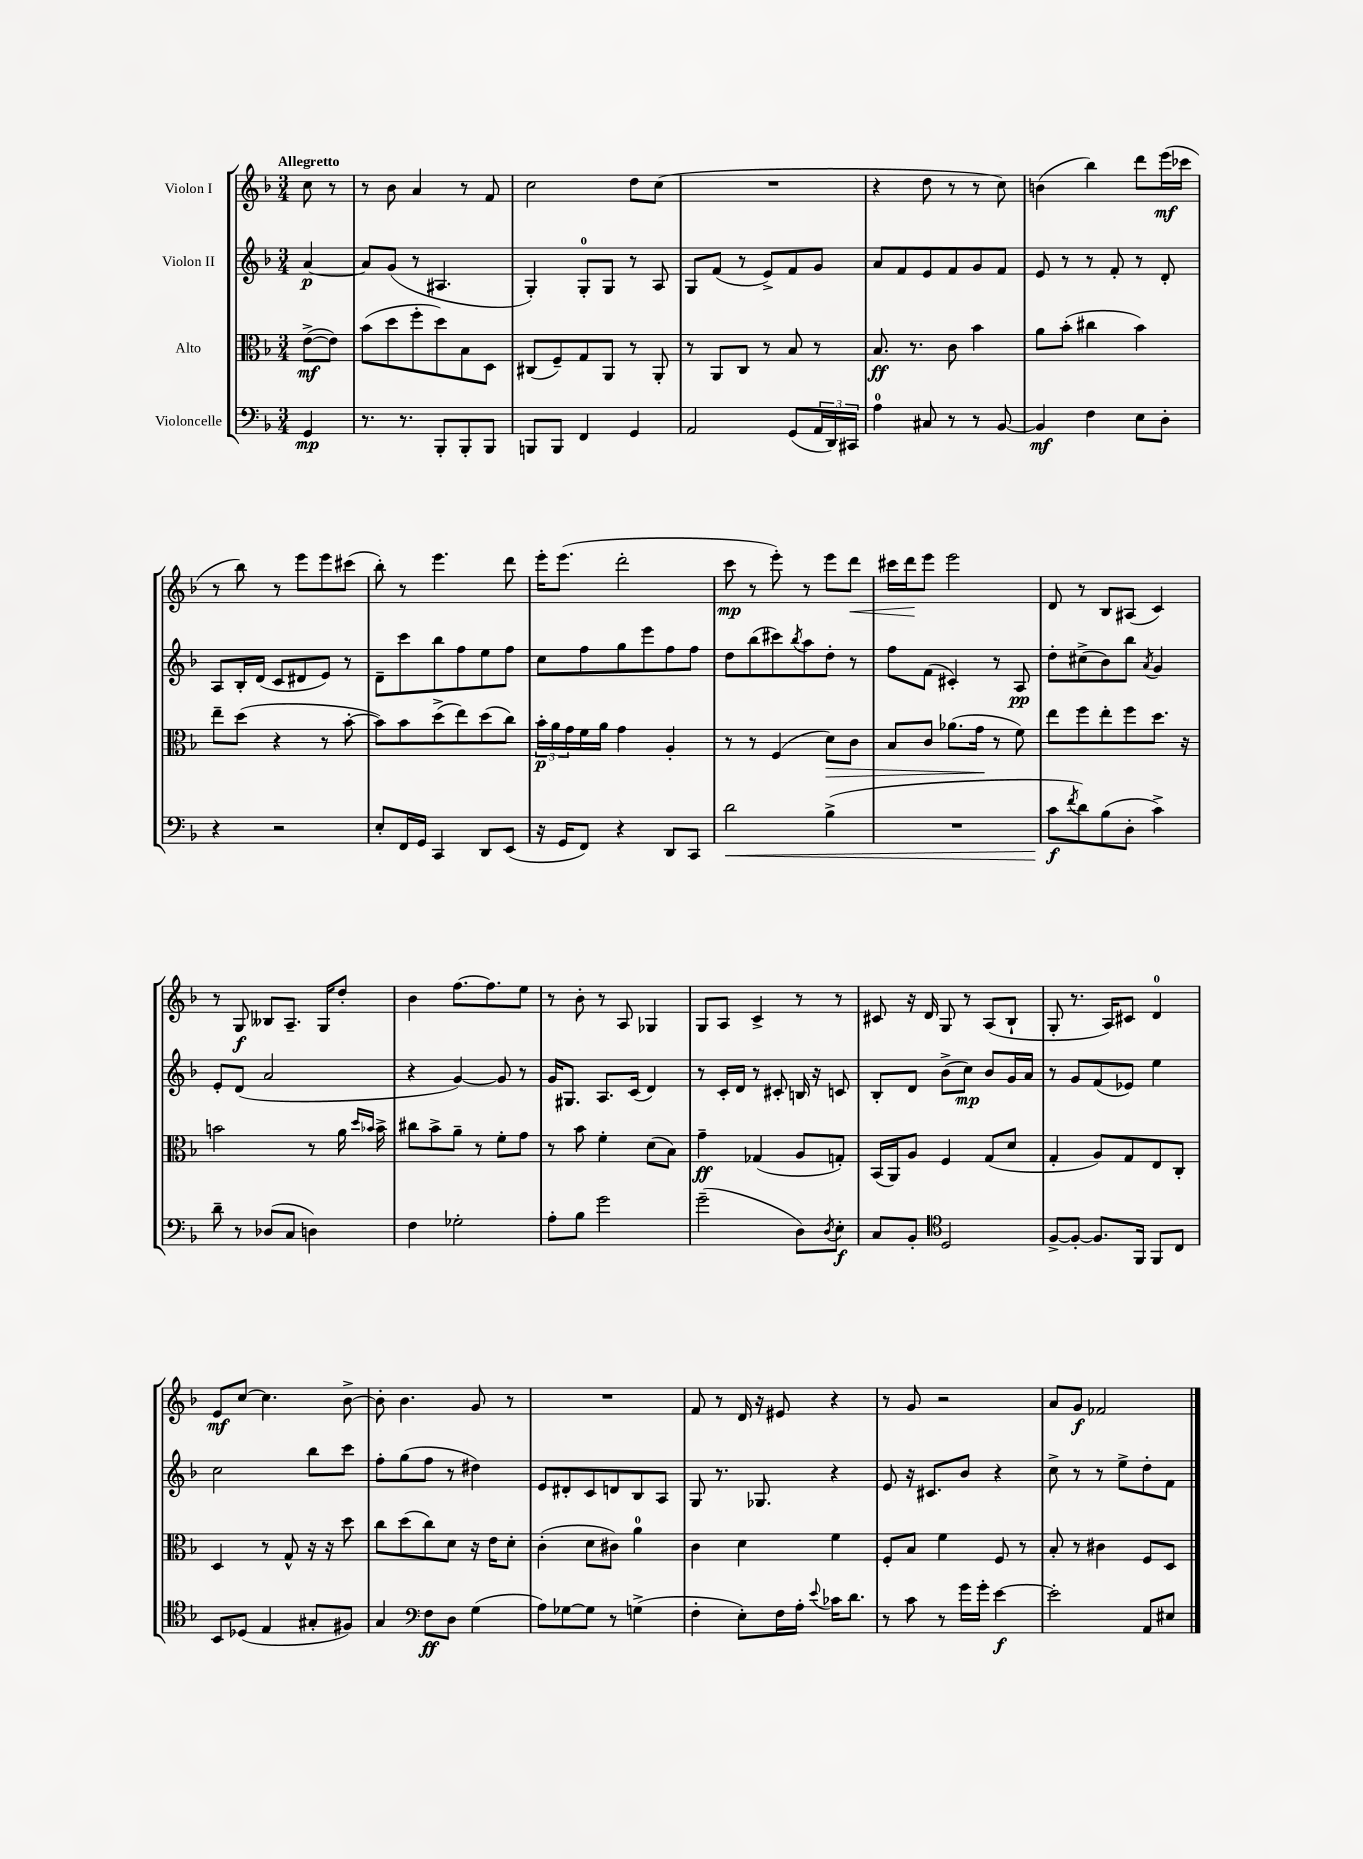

**kern	**dynam	**kern	**dynam	**kern	**dynam	**kern	**dynam
*part4	*part4	*part3	*part3	*part2	*part2	*part1	*part1
*staff4	*staff4	*staff3	*staff3	*staff2	*staff2	*staff1	*staff1
*I"Violoncelle	*	*I"Alto	*	*I"Violon II	*	*I"Violon I	*
*clefF4	*	*clefC3	*	*clefG2	*	*clefG2	*
*k[b-]	*	*k[b-]	*	*k[b-]	*	*k[b-]	*
*M3/4	*	*M3/4	*	*M3/4	*	*M3/4	*
=	=	=	=	=	=	=	=
!	!	!	!	!	!	!LO:TX:a:B:t=Allegretto	!
4GG/	mp	([8e^\L	mf	[4a/	p	8cc\	.
.	.	8e\J])	.	.	.	8r	.
=1	=1	=1	=1	=1	=1	=1	=1
8.r	.	(8b-\L	.	8a/L]	.	8r	.
.	.	8dd\	.	(8g/J	.	8b-\	.
8.r	.	.	.	.	.	.	.
.	.	8ff'\	.	8r	.	4a/	.
8BBB-'/L	.	8dd\)	.	4.A#X/	.	.	.
8BBB-'/	.	8B-\	.	.	.	8r	.
8BBB-/J	.	8D\J	.	.	.	8f/	.
=2	=2	=2	=2	=2	=2	=2	=2
8BBBn/L	.	(8C#X/L	.	4G'/)	.	2cc\	.
8BBB/J	.	8F~/)	.	.	.	.	.
4FF/	.	8G/	.	8G'/L	.	.	.
.	.	8AA/J	.	8G/J	.	.	.
4GG/	.	8r	.	8r	.	8dd\L	.
.	.	8AA'/	.	8A/	.	(8cc\J	.
=3	=3	=3	=3	=3	=3	=3	=3
2AA/	.	8r	.	8G/L	.	2.r	.
.	.	8AA/L	.	(8f/J	.	.	.
.	.	8C/J	.	8r	.	.	.
.	.	8r	.	8e^/L)	.	.	.
(8GG/L	.	8B-/	.	8f/	.	.	.
24AA/L	.	8r	.	8g/J	.	.	.
24DD/)	.	.	.	.	.	.	.
24CC#X/JJ	.	.	.	.	.	.	.
=4	=4	=4	=4	=4	=4	=4	=4
4A\	.	8.B-/	ff	8a/L	.	4r	.
.	.	.	.	8f/	.	.	.
.	.	8.r	.	.	.	.	.
8C#X/	.	.	.	8e/	.	8dd\	.
8r	.	8c\	.	8f/	.	8r	.
8r	.	4b-\	.	8g/	.	8r	.
[8BB-/	.	.	.	8f/J	.	8cc\)	.
=5	=5	=5	=5	=5	=5	=5	=5
4BB-/]	mf	8a\L	.	8e/	.	(4bn\	.
.	.	(8b-'\J	.	8r	.	.	.
4F\	.	4cc#X\	.	8r	.	4bb-\)	.
.	.	.	.	8f'/	.	.	.
8E\L	.	4b-\)	.	8r	.	8ddd\L	.
8D'\J	.	.	.	8d'/	.	(16eee\L	mf
.	.	.	.	.	.	16ccc-X\JJ	.
!!LO:LB:g=z
=6	=6	=6	=6	=6	=6	=6	=6
4r	.	8ee~\L	.	8A/L	.	8r	.
.	.	(8dd\J	.	16B-'/L	.	8bb-\)	.
.	.	.	.	(16d/JJ	.	.	.
2r	.	4r	.	8c/L	.	8r	.
.	.	.	.	8d#X/	.	8eee\L	.
.	.	8r	.	8e/J)	.	8eee\	.
.	.	[8b-'\	.	8r	.	(8ccc#X\J	.
=7	=7	=7	=7	=7	=7	=7	=7
8E'/L	.	8b-\L])	.	8d~\L	.	8bb-'\)	.
16FF/L	.	8b-\	.	8ccc\	.	8r	.
16GG/JJ	.	.	.	.	.	.	.
4CC/	.	(8dd^\	.	8bb-\	.	4.eee\	.
.	.	8ee\)	.	8ff\	.	.	.
8DD/L	.	(8dd\	.	8ee\	.	.	.
(8EE/J	.	8cc\J)	.	8ff\J	.	8ddd\	.
=8	=8	=8	=8	=8	=8	=8	=8
16r	.	24b-'\LL	p	8cc\L	.	16eee'\KL	.
.	.	24a\	.	.	.	.	.
16GG/KL	.	.	.	.	.	(8.eee\J	.
.	.	24g\	.	.	.	.	.
8FF/J)	.	16f\	.	8ff\	.	.	.
.	.	16a\JJ	.	.	.	.	.
4r	.	4g\	.	8gg\	.	2ddd'\	.
.	.	.	.	8eee\	.	.	.
8DD/L	.	4A'/	.	8ff\	.	.	.
8CC/J	.	.	.	8ff\J	.	.	.
=9	=9	=9	=9	=9	=9	=9	=9
!	!LO:HP:b	!	!	!	!	!	!
2d\	<	8r	.	8dd\L	.	8ccc\	mp
.	.	8r	.	(8bb-\	.	8r	.
.	.	(4F/	.	8ccc#X\)	.	8eee'\)	.
.	.	.	.	8qbb-/	.	.	.
.	.	.	.	8aa\	.	8r	.
!	!	!	!LO:HP:b	!	!	!	!
(4B-^\	.	8d\L)	>	8dd'\J	.	8eee\L	.
!	!	!	!	!	!	!	!LO:HP:b
.	.	8c\J	.	8r	.	8ddd\J	<
=10	=10	=10	=10	=10	=10	=10	=10
2.r	.	8B-/L	.	8ff\L	.	16ccc#X\LL	.
.	.	.	.	.	.	16ddd\J	.
.	.	8c/J	.	(8f\J	.	8eee\J	[
.	.	(8.a-X\L	.	4c#X'/)	.	2eee\	.
.	.	16g\Jk	.	.	.	.	.
.	.	8r	]	8r	.	.	.
.	.	8f\)	.	8A/	pp	.	.
=11	=11	=11	=11	=11	=11	=11	=11
8c\L	f	8ee\L	.	8dd'\L	.	8d/	.
8qf/	.	.	.	.	.	.	.
8d\)	[	8ff\	.	(8cc#X^\	.	8r	.
(8B-\	.	8ee'\	.	8b-\)	.	8B-/L	.
8D'\J	.	8ff\	.	8bb-\J	.	(8A#X/J	.
.	.	.	.	8qa/	.	.	.
4c^\)	.	8.dd\J	.	4g/	.	4c/)	.
.	.	16r	.	.	.	.	.
!!LO:LB:g=z
=12	=12	=12	=12	=12	=12	=12	=12
8d~\	.	2bn\	.	8e'/L	.	8r	.
8r	.	.	.	(8d/J	.	8G/	f
(8D-X/L	.	.	.	2a/	.	8B--X/L	.
8C/J	.	.	.	.	.	8.A~/J	.
4Dn\)	.	8r	.	.	.	.	.
.	.	.	.	.	.	16G/KL	.
.	.	16a\	.	.	.	8dd'/J	.
.	.	16qqdd/LL	.	.	.	.	.
.	.	16qqb-X/JJ	.	.	.	.	.
.	.	16b-^\	.	.	.	.	.
=13	=13	=13	=13	=13	=13	=13	=13
4F\	.	8cc#X\L	.	4r	.	4b-\	.
.	.	8b-^\	.	.	.	.	.
2G-X'\	.	8a~\J	.	[4g/)	.	[8.ff\L	.
.	.	8r	.	.	.	.	.
.	.	.	.	.	.	8.ff\]	.
.	.	8f'\L	.	8g/]	.	.	.
.	.	8g\J	.	8r	.	8ee\J	.
=14	=14	=14	=14	=14	=14	=14	=14
8A'\L	.	8r	.	16g/KL	.	8r	.
.	.	.	.	8.G#X/J	.	.	.
8B-\J	.	8b-\	.	.	.	8b-'\	.
2g\	.	4f'\	.	8.A/L	.	8r	.
.	.	.	.	.	.	8A/	.
.	.	.	.	(16c/Jk	.	.	.
.	.	(8d\L	.	4d/)	.	4G-X/	.
.	.	8B-\J)	.	.	.	.	.
=15	=15	=15	=15	=15	=15	=15	=15
(2g~\	.	4g~\	ff	8r	.	8G/L	.
.	.	.	.	16c'/LL	.	8A/J	.
.	.	.	.	16d/JJ	.	.	.
.	.	(4G-X/	.	8r	.	4c^/	.
.	.	.	.	8c#X'/	.	.	.
8D\L)	.	8A/L	.	16Bn/	.	8r	.
.	.	.	.	16r	.	.	.
8qD/	.	.	.	.	.	.	.
8E'\J	f	8Gn'/J)	.	8cn/	.	8r	.
=16	=16	=16	=16	=16	=16	=16	=16
8C/L	.	(16BB-/LL	.	8B-'/L	.	8c#X/	.
.	.	16AA/J)	.	.	.	.	.
8BB-'/J	.	8A/J	.	8d/J	.	16r	.
.	.	.	.	.	.	16d/	.
*clefC4	*	*	*	*	*	*	*
2D/	.	4F/	.	(8b-^\L	.	8G/	.
.	.	.	.	8cc\J)	mp	8r	.
.	.	(8G/L	.	8b-/L	.	(8A/L	.
.	.	8d/J	.	16g/L	.	8B-`/J	.
.	.	.	.	16a/JJ	.	.	.
=17	=17	=17	=17	=17	=17	=17	=17
[8F^/L	.	4G'/	.	8r	.	8G'/	.
8F'/J_	.	.	.	8g/L	.	8.r	.
8.F/L]	.	8A/L)	.	(8f/	.	.	.
.	.	.	.	.	.	16A/KL)	.
.	.	8G/	.	8e-X/J)	.	8c#X/J	.
16FF/Jk	.	.	.	.	.	.	.
8FF/L	.	8E/	.	4ee\	.	4d/	.
8C/J	.	8C'/J	.	.	.	.	.
!!LO:LB:g=z
=18	=18	=18	=18	=18	=18	=18	=18
8BB-/L	.	4D/	.	2cc\	.	8e/L	mf
(8D-X/J	.	.	.	.	.	[8cc/J	.
4E/	.	8r	.	.	.	4.cc\]	.
.	.	8G^^/	.	.	.	.	.
8G#X'/L	.	16r	.	8bb-\L	.	.	.
.	.	16r	.	.	.	.	.
8F#X/J)	.	8dd\	.	8ccc\J	.	[8b-^\	.
=19	=19	=19	=19	=19	=19	=19	=19
4G/	.	8cc\L	.	8ff'\L	.	8b-'\]	.
.	.	(8dd\	.	(8gg\	.	4.b-\	.
*clefF4	*	*	*	*	*	*	*
8F\L	ff	8cc\)	.	8ff\J	.	.	.
8D\J	.	8d\J	.	8r	.	.	.
(4G\	.	16r	.	4dd#X\)	.	8g/	.
.	.	16e\KL	.	.	.	.	.
.	.	8d'\J	.	.	.	8r	.
=20	=20	=20	=20	=20	=20	=20	=20
8A\L)	.	(4c'\	.	8e/L	.	2.r	.
[8G-X\	.	.	.	8d#X'/	.	.	.
8G-\J]	.	8d\L	.	8c/	.	.	.
8r	.	8c#X\J)	.	8dn/	.	.	.
(4Gn^\	.	4a\	.	8B-/	.	.	.
.	.	.	.	8A/J	.	.	.
=21	=21	=21	=21	=21	=21	=21	=21
4F'\	.	4c\	.	8G/	.	8f/	.
.	.	.	.	8.r	.	8r	.
8E'\L)	.	4d\	.	.	.	16d/	.
.	.	.	.	8.G-X/	.	16r	.
16F\L	.	.	.	.	.	8e#X/	.
16A'\JJ	.	.	.	.	.	.	.
8qqe/	.	.	.	.	.	.	.
16c-X\KL	.	4f\	.	4r	.	4r	.
8.d\J	.	.	.	.	.	.	.
=22	=22	=22	=22	=22	=22	=22	=22
8r	.	8F'/L	.	8e/	.	8r	.
8c\	.	8B-/J	.	16r	.	8g/	.
.	.	.	.	8.c#X/L	.	.	.
8r	.	4f\	.	.	.	2r	.
16g\LL	.	.	.	8b-/J	.	.	.
16g'\JJ	.	.	.	.	.	.	.
[4e\	f	8F/	.	4r	.	.	.
.	.	8r	.	.	.	.	.
=23	=23	=23	=23	=23	=23	=23	=23
2e'\]	.	8B-'/	.	8cc^\	.	8a/L	.
.	.	8r	.	8r	.	8g/J	f
.	.	4c#X\	.	8r	.	2f-X/	.
.	.	.	.	8ee^\L	.	.	.
8AA/L	.	8F/L	.	8dd'\	.	.	.
8E#X/J	.	8D/J	.	8f\J	.	.	.
==	==	==	==	==	==	==	==
*-	*-	*-	*-	*-	*-	*-	*-
